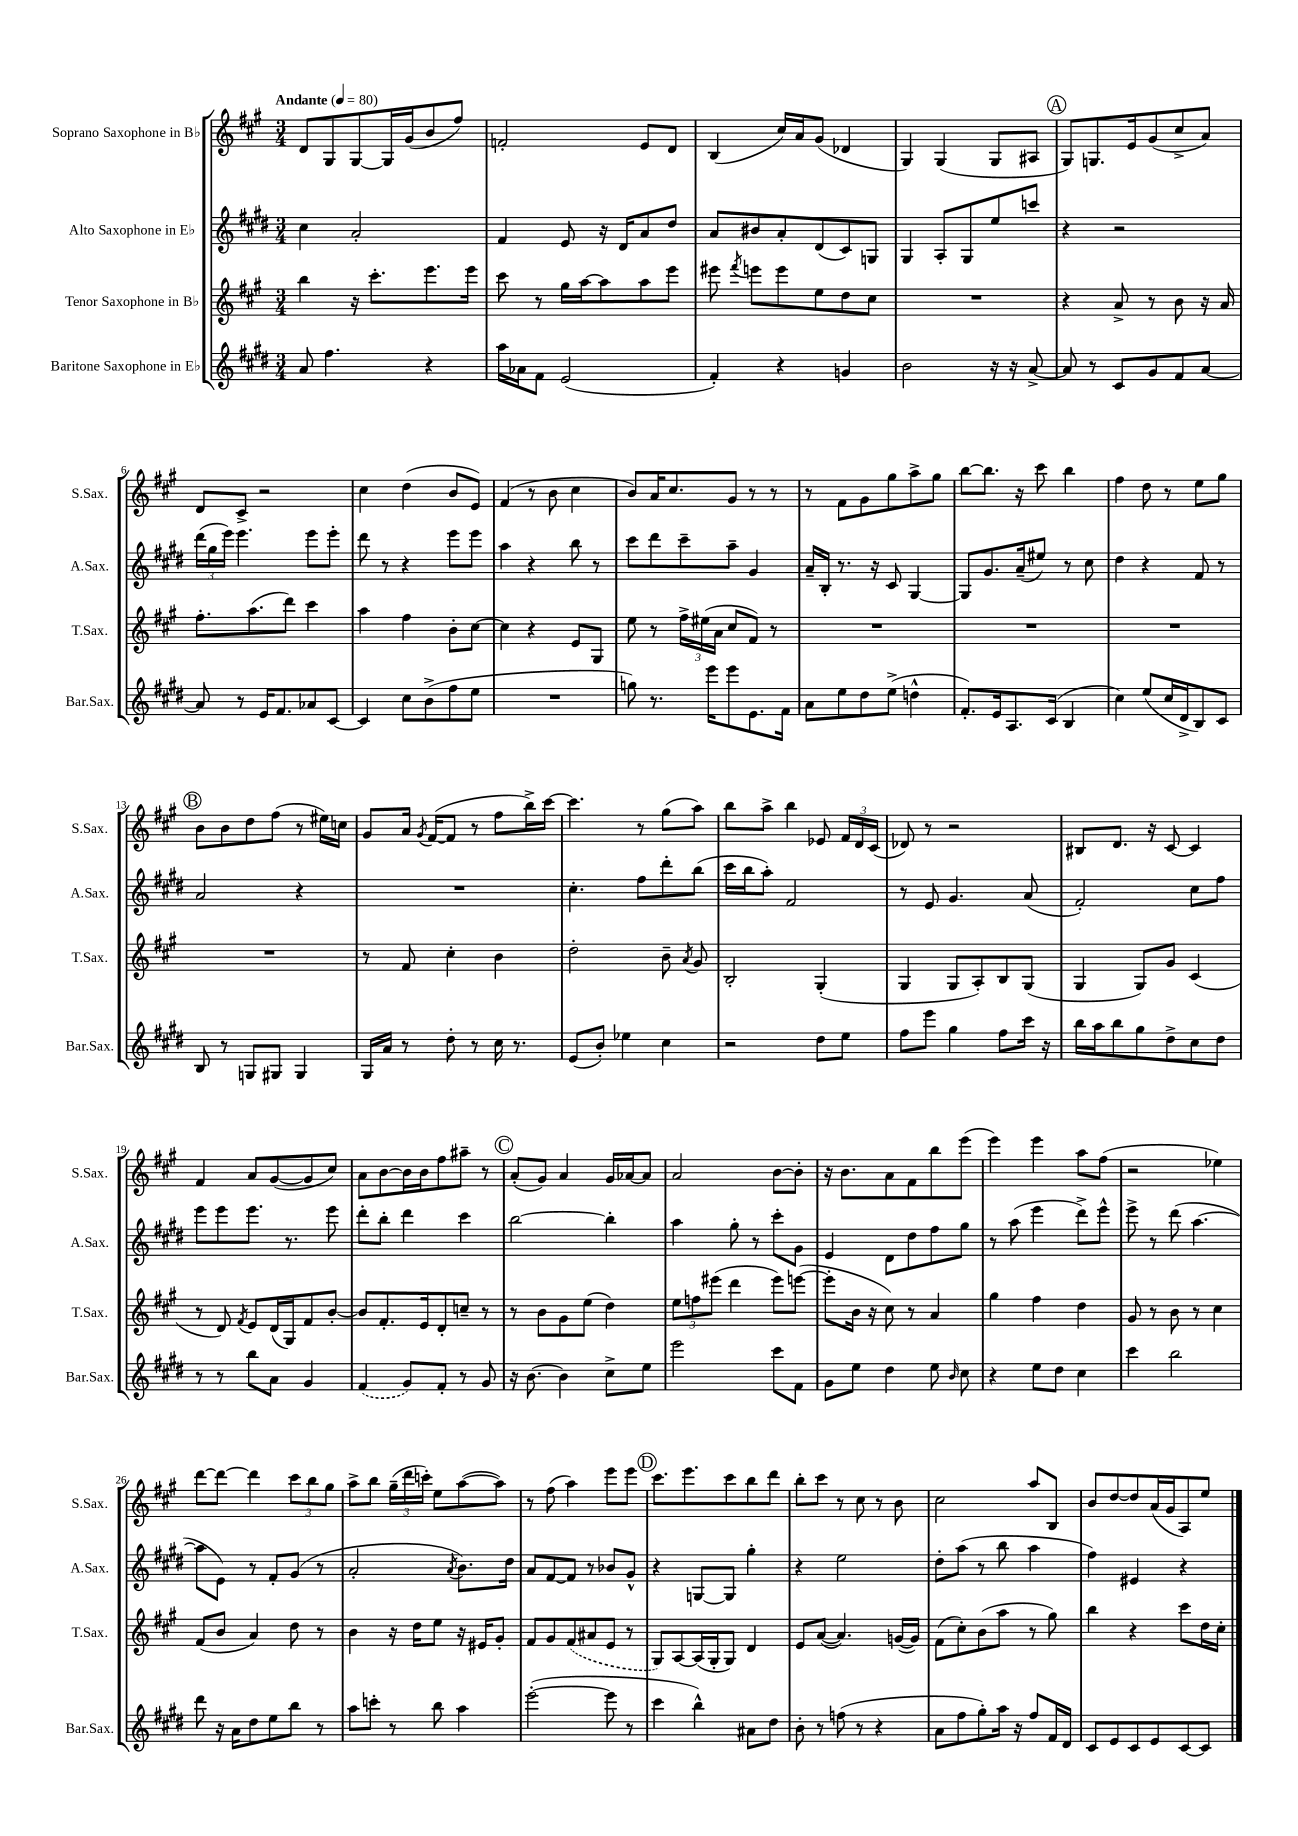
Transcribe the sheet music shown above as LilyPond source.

<<
\new StaffGroup <<
\new Staff = "s0" \with { instrumentName = "Soprano Saxophone in Bb" shortInstrumentName = "S.Sax." } {
    \clef treble \key a \major \numericTimeSignature \time 3/4 \tempo "Andante" 4 = 80
    \autoBeamOff d'8[ gis8 gis8~ gis16 gis'16( b'8 fis''8]) |
    f'2-. e'8[ d'8] |
    b4( cis''16[) a'16 gis'8]( des'4 |
    gis4) gis4( gis8[ ais8] |
    \mark \markup { \circle "A" } gis8[) g8. e'16 gis'8( cis''8-> a'8]) |
    d'8[ cis'8]-> r2 |
    cis''4 d''4( b'8[ e'8]) |
    fis'4( r8 b'8 cis''4 |
    b'8[) a'16 cis''8. gis'8] r8 r8 |
    r8 fis'8[ gis'8 gis''8 a''8-> gis''8] |
    b''8[~ b''8.] r16 cis'''8 b''4 |
    fis''4 d''8 r8 e''8[ gis''8] |
    \mark \markup { \circle "B" } b'8[ b'8 d''8 fis''8]( r8 eis''16[) c''16] |
    gis'8[ a'16] \acciaccatura { gis'8 } fis'16[~( fis'8] r8 fis''8[ b''16->) cis'''16]~ |
    cis'''4. r8 gis''8[( a''8]) |
    b''8[ a''8]-> b''4 ees'8 \tuplet 3/2 { fis'16[ d'16 cis'16]( } |
    des'8) r8 r2 |
    bis8[ d'8.] r16 cis'8~ cis'4 |
    fis'4 a'8[ gis'8~( gis'8 cis''8]) |
    a'8[ b'8~ b'16 b'16 fis''8 ais''8]-- r8 |
    \mark \markup { \circle "C" } a'8[-.( gis'8]) a'4 gis'16[ aes'16~ aes'8] |
    a'2 b'8[~ b'8]-. |
    r16 b'8.[ a'8 fis'8 b''8 e'''8]( |
    e'''4) e'''4 a''8[ fis''8]( |
    r2 ees''4) |
    d'''8[~ d'''8]~ d'''4 \tuplet 3/2 { cis'''8[ b''8 gis''8] } |
    a''8[-> b''8] \tuplet 3/2 { gis''16[--( d'''16 c'''16]-.) } e''8[ a''8~( a''8]) |
    r8 fis''8( a''4) e'''8[ e'''8] |
    \mark \markup { \circle "D" } cis'''8.[ e'''8. cis'''8 b''8 d'''8] |
    b''8[-. cis'''8] r8 cis''8 r8 b'8 |
    cis''2 a''8[ b8] |
    b'8[ d''8~ d''8 a'16( gis'16 a8) e''8] \bar "|." |
}
\new Staff = "s1" \with { instrumentName = "Alto Saxophone in Eb" shortInstrumentName = "A.Sax." } {
    \clef treble \key e \major \numericTimeSignature \time 3/4
    \autoBeamOff cis''4 a'2-. |
    fis'4 e'8 r16 dis'16[ a'8 dis''8] |
    a'8[ bis'8 a'8-. dis'8( cis'8) g8] |
    gis4 a8[-. gis8 e''8 c'''8] |
    \mark \markup { \circle "A" } r4 r2 |
    \tuplet 3/2 { dis'''16[( gis''16 e'''16]) } e'''4. e'''8[ e'''8]-. |
    dis'''8 r8 r4 e'''8[ e'''8] |
    a''4 r4 b''8 r8 |
    cis'''8[ dis'''8 cis'''8-- a''8]-- gis'4 |
    a'16[-- b16]-. r8. r16 cis'8 gis4~ |
    gis8[ gis'8. a'16--( eis''8]) r8 cis''8 |
    dis''4 r4 fis'8 r8 |
    \mark \markup { \circle "B" } a'2 r4 |
    R2. |
    cis''4.-. fis''8[ dis'''8-. b''8]( |
    cis'''16[ b''16 a''8]-.) fis'2 |
    r8 e'8 gis'4. a'8( |
    fis'2-.) cis''8[ fis''8] |
    e'''8[ e'''8 e'''8.] r8. e'''8 |
    dis'''8[-. b''8]-. dis'''4 cis'''4 |
    \mark \markup { \circle "C" } b''2~ b''4-. |
    a''4 gis''8-. r8 cis'''8[-. gis'8] |
    e'4 dis'8[ dis''8 fis''8 gis''8] |
    r8 a''8( e'''4 dis'''8[->) e'''8]-^ |
    e'''8-> r8 dis'''8( a''4.~ |
    a''8[ e'8]) r8 fis'8[-. gis'8]( r8 |
    a'2-. \acciaccatura { a'8 } b'8.[) dis''16] |
    a'8[ fis'8~ fis'8] r8 bes'8[ gis'8]-^ |
    \mark \markup { \circle "D" } r4 g8[~ g8] gis''4-. |
    r4 e''2 |
    dis''8[-. a''8]( r8 b''8 a''4 |
    fis''4) eis'4 r4 \bar "|." |
}
\new Staff = "s2" \with { instrumentName = "Tenor Saxophone in Bb" shortInstrumentName = "T.Sax." } {
    \clef treble \key a \major \numericTimeSignature \time 3/4
    \autoBeamOff b''4 r16 cis'''8.[-. e'''8. e'''16] |
    cis'''8 r8 gis''16[ a''16~ a''8 a''8 e'''8] |
    eis'''8 \acciaccatura { fis'''8 } e'''8[ e'''8 e''8 d''8 cis''8] |
    R2. |
    \mark \markup { \circle "A" } r4 a'8-> r8 b'8 r16 a'16 |
    fis''8.[-. a''8.( d'''8]) cis'''4 |
    a''4 fis''4 b'8[-. cis''8]~ |
    cis''4 r4 e'8[ gis8] |
    e''8 r8 \tuplet 3/2 { fis''16[-> eis''16( a'16] } cis''8[ fis'8]) r8 |
    R2. |
    R2. |
    R2. |
    \mark \markup { \circle "B" } R2. |
    r8 fis'8 cis''4-. b'4 |
    d''2-. b'8-- \acciaccatura { a'8 } gis'8 |
    b2-. gis4-.( |
    gis4 gis8[ a8-.) b8 gis8]( |
    gis4 gis8[) gis'8] cis'4( |
    r8 d'8) \acciaccatura { fis'8 } e'8[ d'16( gis16) fis'8 b'8]~-. |
    b'8[ fis'8.-. e'16 d'8-. c''8]-- r8 |
    \mark \markup { \circle "C" } r8 b'8[ gis'8 e''8]( d''4) |
    \tuplet 3/2 { e''8[ f''8 eis'''8]( } d'''4 eis'''8[) e'''8]~( |
    e'''8[-. b'16] r16 cis''8) r8 a'4 |
    gis''4 fis''4 d''4 |
    gis'8 r8 b'8 r8 cis''4 |
    fis'8[( b'8] a'4) d''8 r8 |
    b'4 r16 d''16[ e''8] r16 eis'16[ gis'8]-. |
    fis'8[ gis'8 \once \slurDashed fis'8( ais'8 e'8] r8 |
    \mark \markup { \circle "D" } gis8[) a8~ a16( gis16-. gis8]) d'4 |
    e'8[ a'8]~( a'4.) g'16[~( g'16]) |
    fis'8[( cis''8-.) b'8( a''8] r8 gis''8) |
    b''4 r4 cis'''8[ d''16 cis''16]-. \bar "|." |
}
\new Staff = "s3" \with { instrumentName = "Baritone Saxophone in Eb" shortInstrumentName = "Bar.Sax." } {
    \clef treble \key e \major \numericTimeSignature \time 3/4
    \autoBeamOff a'8 fis''4. r4 |
    a''16[ aes'16 fis'8] e'2( |
    fis'4-.) r4 g'4 |
    b'2 r16 r16 a'8~-> |
    \mark \markup { \circle "A" } a'8 r8 cis'8[ gis'8 fis'8 a'8]~ |
    a'8 r8 e'16[ fis'8. aes'8 cis'8]~ |
    cis'4 cis''8[ b'8->( fis''8 e''8] |
    R2. |
    g''8) r8. e'''16[ e'''8 e'8. fis'16] |
    a'8[ e''8 dis''8 e''8]->( d''4-^ |
    fis'8.[-.) e'16 a8. cis'16]( b4 |
    cis''4) e''8[( cis''16 dis'16-> b8) cis'8] |
    \mark \markup { \circle "B" } b8 r8 g8[ gis8] gis4 |
    gis16[ a'16] r8 dis''8-. r8 cis''16 r8. |
    e'8[( b'8]-.) ees''4 cis''4 |
    r2 dis''8[ e''8] |
    fis''8[ e'''8] gis''4 fis''8[ cis'''16] r16 |
    b''16[ a''16 b''8 gis''8 dis''8-> cis''8 dis''8] |
    r8 r8 b''8[ a'8] gis'4 |
    \once \slurDashed fis'4( gis'8[) fis'8]-. r8 gis'8 |
    \mark \markup { \circle "C" } r16 b'8.~ b'4 cis''8[-> e''8] |
    e'''2 cis'''8[ fis'8] |
    gis'8[ e''8] dis''4 e''8 \grace { b'16 } cis''8 |
    r4 e''8[ dis''8] cis''4 |
    cis'''4 b''2 |
    dis'''8 r16 a'16[ dis''8 e''8 b''8] r8 |
    a''8[ c'''8]-. r8 b''8 a''4 |
    e'''2~-.( e'''8 r8 |
    \mark \markup { \circle "D" } cis'''4 b''4-^) ais'8[ dis''8] |
    b'8-. r8 f''8( r8 r4 |
    a'8[ fis''8 gis''8-.) a''16] r16 fis''8[ fis'16 dis'16] |
    cis'8[ e'8 cis'8 e'8 cis'8~ cis'8] \bar "|." |
}
>>
>>
